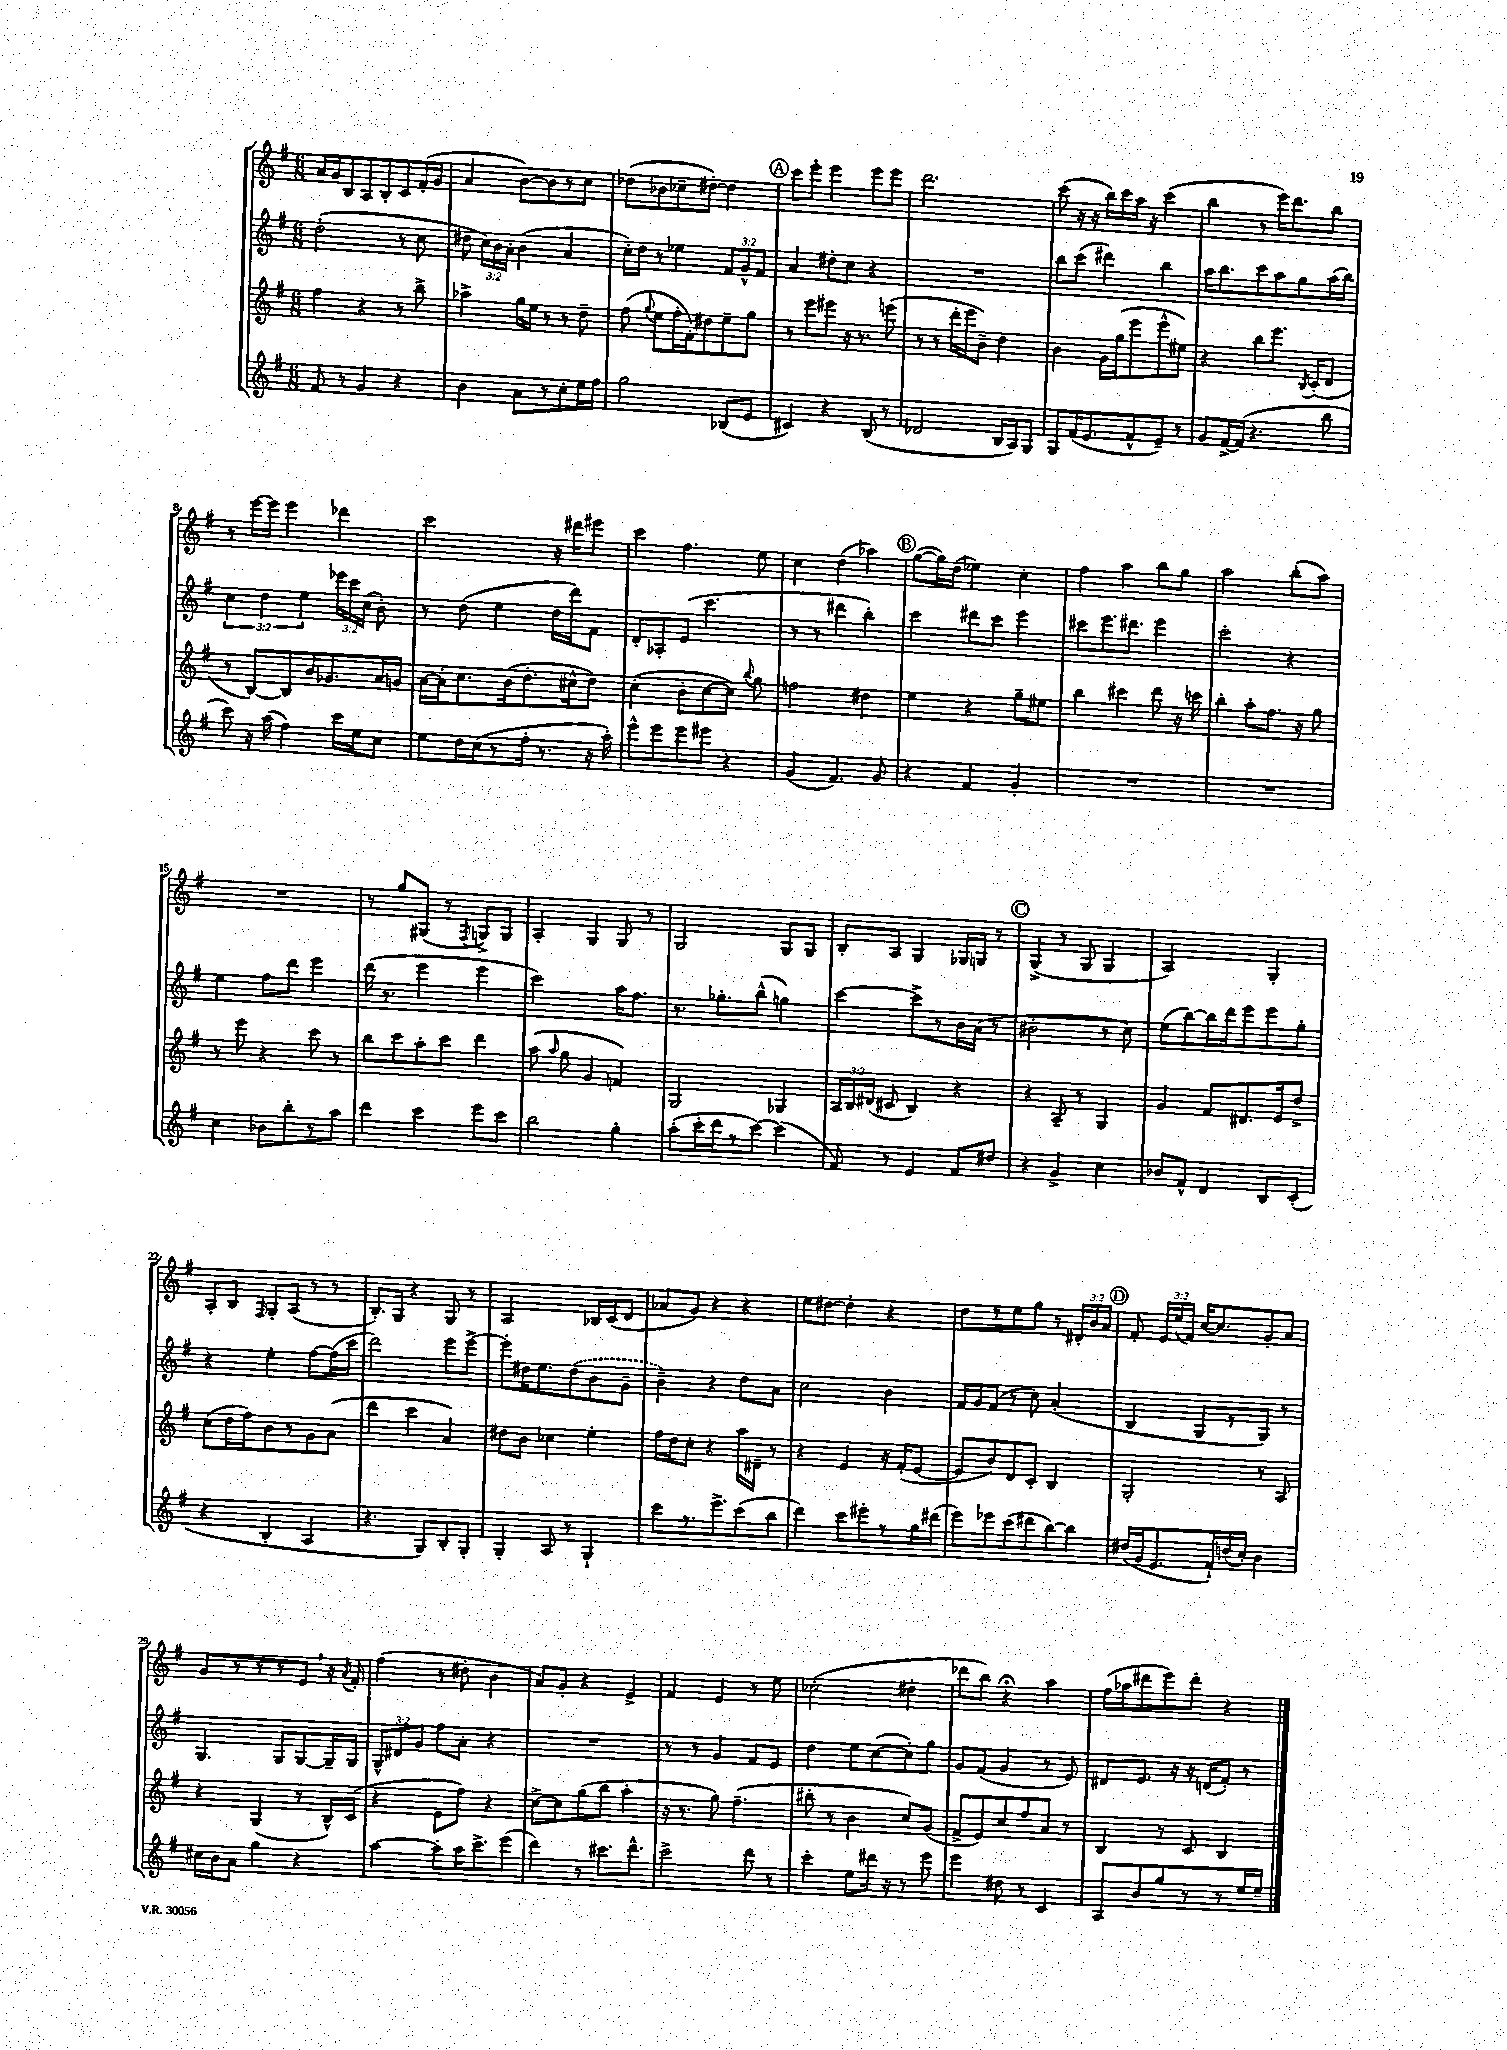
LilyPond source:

<<
\new StaffGroup <<
\new Staff = "s0" {
    \clef treble \key g \major \numericTimeSignature \time 6/8 \override Staff.TupletNumber.text = #tuplet-number::calc-fraction-text
    \autoBeamOff a'16[ g'16 b8 a8 b8-. c'8 fis'16-.( g'16] |
    a'4 b'8[~) b'8 r8 c''8] |
    des''8[( bes'8 ces''8-- dis''8]~-.) dis''4 |
    \mark \markup { \circle "A" } c'''8[ e'''8]-. e'''4 e'''8[ e'''8] |
    d'''2. |
    c'''8( r16 r16 b''16[) c'''16 a''16] r16 c'''4( |
    b''4 r8 e'''16[) d'''8. b''8] |
    r8 e'''16[~ e'''16] e'''4 des'''4 |
    c'''2 r16 dis'''16[ eis'''8] |
    c'''4 fis''4. e''8 |
    c''4 d''4( aes''4) |
    \mark \markup { \circle "B" } g''8[~( g''16) d''16]( ees''4) c''4-. |
    fis''4 a''4 b''8[ g''8] |
    a''2 b''8[-.( a''8]) |
    R2. |
    r8 g''8[ gis8]( r8 \acciaccatura { fis8 } g8[->) g8] |
    a4-. g4 g8 r8 |
    g2 g8[ g8] |
    b8[-. a8] g4 ges16[ g16] r8 |
    \mark \markup { \circle "C" } g4->( r8 g8 g4 |
    a2) g4-. |
    a8[-. b8] \grace { fis16 } g8[-. a8]( r8 r8 |
    b8.[-.) g16] r4 g8 r8 |
    a2 bes16[ c'16( d'8] |
    aes'8[ g'8]) r4 r4 |
    e''8[ dis''8]~ dis''4-. r4 |
    d''8[ r8 e''8 g''8] r8 \tuplet 3/2 { dis'16[-. b'16 a'16] } |
    \mark \markup { \circle "D" } fis'8-. \tuplet 3/2 { e'16[ e''16( fis'16]) } c''16[~ c''8. g'8-. a'8] |
    g'8[ r8 r8 r8 e'8] \breathe r16 \acciaccatura { a'8 } fis'16-. |
    fis''4( r8 dis''8-. b'4 |
    a'8[) g'8]-. r4 e'4-> |
    fis'4 e'4 r8 e''8 |
    ces''2-.( dis''4-. |
    des'''8[ b''8]) r4\fermata a''4 |
    fis''16[( aes''16 dis'''8 e'''8) dis'''8]-. r4 \bar "|." |
}
\new Staff = "s1" {
    \clef treble \key g \major \numericTimeSignature \time 6/8 \override Staff.TupletNumber.text = #tuplet-number::calc-fraction-text
    \autoBeamOff d''2-.( r8 c''8 |
    dis''8 \tuplet 3/2 { c''16[) b'16 a'16]-. } b'4( a'4 |
    c''16[-.) d''16] r8 ees''4 \tuplet 3/2 { fis'8[ g'8-^ fis'8] } |
    \mark \markup { \circle "A" } a'4 dis''8[-. c''8] r4 |
    R2. |
    b''8[ c'''8]( dis'''4) b''4 |
    a''16[ b''8. c'''8 a''8 g''8 a''16( b''16]) |
    \tuplet 3/2 { c''4 d''4 e''4 } \tuplet 3/2 { ees'''16[ c'''16 c''16]( } b'8-.) |
    r8 d''8( e''4 d''16[ d'''16) fis'8] |
    d'8[-. aes8-. e'8]( c'''4. |
    r8 r8 dis'''4 b''4-.) |
    \mark \markup { \circle "B" } c'''4 dis'''8[ c'''8] e'''4 |
    cis'''8[ e'''8. dis'''8.] e'''4 |
    c'''2-. r4 |
    e''4 fis''8[ d'''8] e'''4 |
    d'''16( r8. e'''4 e'''4 |
    c'''2) a''16[ fis''8.] |
    r8. ges''8.[-. b''8]-^( g''4) |
    c'''4~ c'''8[-> r8 b'16 a'16]( r8 |
    \mark \markup { \circle "C" } bis'2-. r8 c''8) |
    e''8[( b''8~) b''16 d'''16 e'''8 e'''8 g''8]-. |
    r4 e''4-. fis''8[~ fis''16( c'''16] |
    d'''2) e'''8[ e'''8]~-> |
    e'''8[-. dis''16 e''8. \once \slurDashed dis''8( b'8 g'8]-- |
    b'4--) r4 d''8[ a'8] |
    c''2 b'4 |
    fis'16[ g'16 fis'8]( r8 c''8) a'4-.( |
    \mark \markup { \circle "D" } b4 g8[ r8 g8]) r8 |
    g4. g8[ g8~ g16-- g16] |
    \tuplet 3/2 { g8[-^ dis'8 g'8] } fis''8[ a'8]-. r4 |
    R2. |
    r8 r8 g'4 fis'8[ e'8] |
    d''4 e''8[ c''8~( c''8-.) g''8] |
    g'8[ fis'8]( g'4 r8 e'8) |
    dis'8[ e'8.] r16 r16 d'16[( fis'8]-.) r8 \bar "|." |
}
\new Staff = "s2" {
    \clef treble \key g \major \numericTimeSignature \time 6/8 \override Staff.TupletNumber.text = #tuplet-number::calc-fraction-text
    \autoBeamOff fis''4 r4 r8 b''8-> |
    aes''4-> g''16[ e''16] r8 r8 d''8-- |
    fis''8( \appoggiatura { g''8 } e''8[ fis''16-. fis'16-.) dis''8 e''8-- g''8] |
    \mark \markup { \circle "A" } r8 e'''8[ eis'''8] r16 r8. e'''8( |
    r8 r8 d'''16[-. e'''16 b'8]--) d''4 |
    b'4 g'16[ g''16( e'''8 e'''8-^ eis''8]) |
    r4 b''8[ e'''8.] \acciaccatura { b8 } c'16[-.( d'8] |
    r8 b8[~) b8 b'16 ges'8. a'16 g'16] |
    a'16[~ a'16-. c''8. b'16( d''8.-. cis''16-^ d''8]) |
    c''4-.( b'8[-. c''8~ c''8]) \appoggiatura { b''8 } g''8 |
    f''2 dis''4 |
    \mark \markup { \circle "B" } e''4 r4 g''8[-- eis''8] |
    b''4 cis'''4 d'''8 r16 c'''16 |
    b''4-. a''8[-. fis''8.] r16 g''8 |
    r8 e'''8 r4 c'''8 r8 |
    b''8[ c'''8 a''8-. c'''8] d'''4 |
    a''8( \grace { a''16 } g''8 g'4 f'4) |
    g2 ges4 |
    \tuplet 3/2 { a16[ b16 dis'16]( } cis'8 b4) r4 |
    \mark \markup { \circle "C" } r4 a8-- r8 g4 |
    g'4 fis'8[ dis'8. e'16 d''8]-> |
    c''8[( d''16 fis''16) b'8 r8 g'8 a'8]( |
    d'''4 c'''4 a'4) |
    dis''8[ b'8] ces''4 e''4-. |
    fis''16[ d''16 c''8]-. r4 a''16[ dis'16]-- r8 |
    r4 e'4 r16 fis'16[-.( e'8]~ |
    e'8[ b'8) d'8 c'8]-. b4 |
    \mark \markup { \circle "D" } g2-. r8 a8 |
    r4 g4( r8 b16[-^) c'16]( |
    r4 e'8[ fis''8]) r4 |
    c''8[~-> c''8 g''8( b''8] a''4-. |
    r16 r8. g''8) fis''4.--( |
    bis''8-. r8 b'4 c''8[) g'8]( |
    fis'8[-> e'8) c''8 fis''8 a'8] r8 |
    b4 r8 c'8 b4 \bar "|." |
}
\new Staff = "s3" {
    \clef treble \key g \major \numericTimeSignature \time 6/8
    \autoBeamOff fis'8 r8 g'4 r4 |
    b'4 a'8[ r8 c''8-. e''16 fis''16] |
    g''2 bes8[( e'8] |
    \mark \markup { \circle "A" } cis'4) r4 b8( r8 |
    des'2 b16[ a16) g8] |
    g8[ fis'16( e'8. fis'8-^ e'8]--) r8 |
    g'8[ fis'16~-> fis'16]( r4. b''8 |
    c'''8) r16 a''16( fis''4) c'''16[ e''16 c''8] |
    e''8[ d''16 c''16( r8 fis''16]-. r8. r16 a''16-.) |
    e'''8[-^ e'''8 e'''8 eis'''8] r4 |
    g'4( fis'4.) g'8 |
    \mark \markup { \circle "B" } r4 fis'4 g'4-. |
    R2. |
    R2. |
    c''4 bes'8[ b''8-. r8 a''8] |
    d'''4 c'''4 e'''8[ c'''8] |
    b''2 g''4-. |
    a''8[-.( c'''16-. d'''16 r8 c'''8]~) c'''4( |
    fis'8) r8 e'4 fis'8[ dis''8] |
    \mark \markup { \circle "C" } r4 g'4-> c''4 |
    bes'8[ fis'8]-^ d'4 b8[ c'8]-.( |
    r4 b4-. a4 |
    r4. g8[) b8-. g8]-. |
    g4-. a8 r8 g4-! |
    c'''8[ r8. e'''8.-> c'''8( b''8] |
    d'''4) c'''8[ eis'''8-. r8 g''16 dis'''16]( |
    e'''8[) ees'''8 c'''8( dis'''8 b''8~) b''8] |
    \mark \markup { \circle "D" } dis''16[( g'16 e'8. fis'16-!) d''16( c''16]-.) b'4 |
    cis''16[ b'16 a'8] g''4 r4 |
    a''4~ a''8[-. a''16 c'''8.-> e'''8]( |
    d'''4) r8 cis'''8.[ d'''8.]-^ |
    c'''2-> d'''8 r8 |
    c'''4-. e''8[ dis'''16] r16 r8 e'''8 |
    e'''4 dis''8 r8 c'4 |
    a8[ b'8 g''8 r8 r8 e''16 e''16]-- \bar "|." |
}
>>
>>
